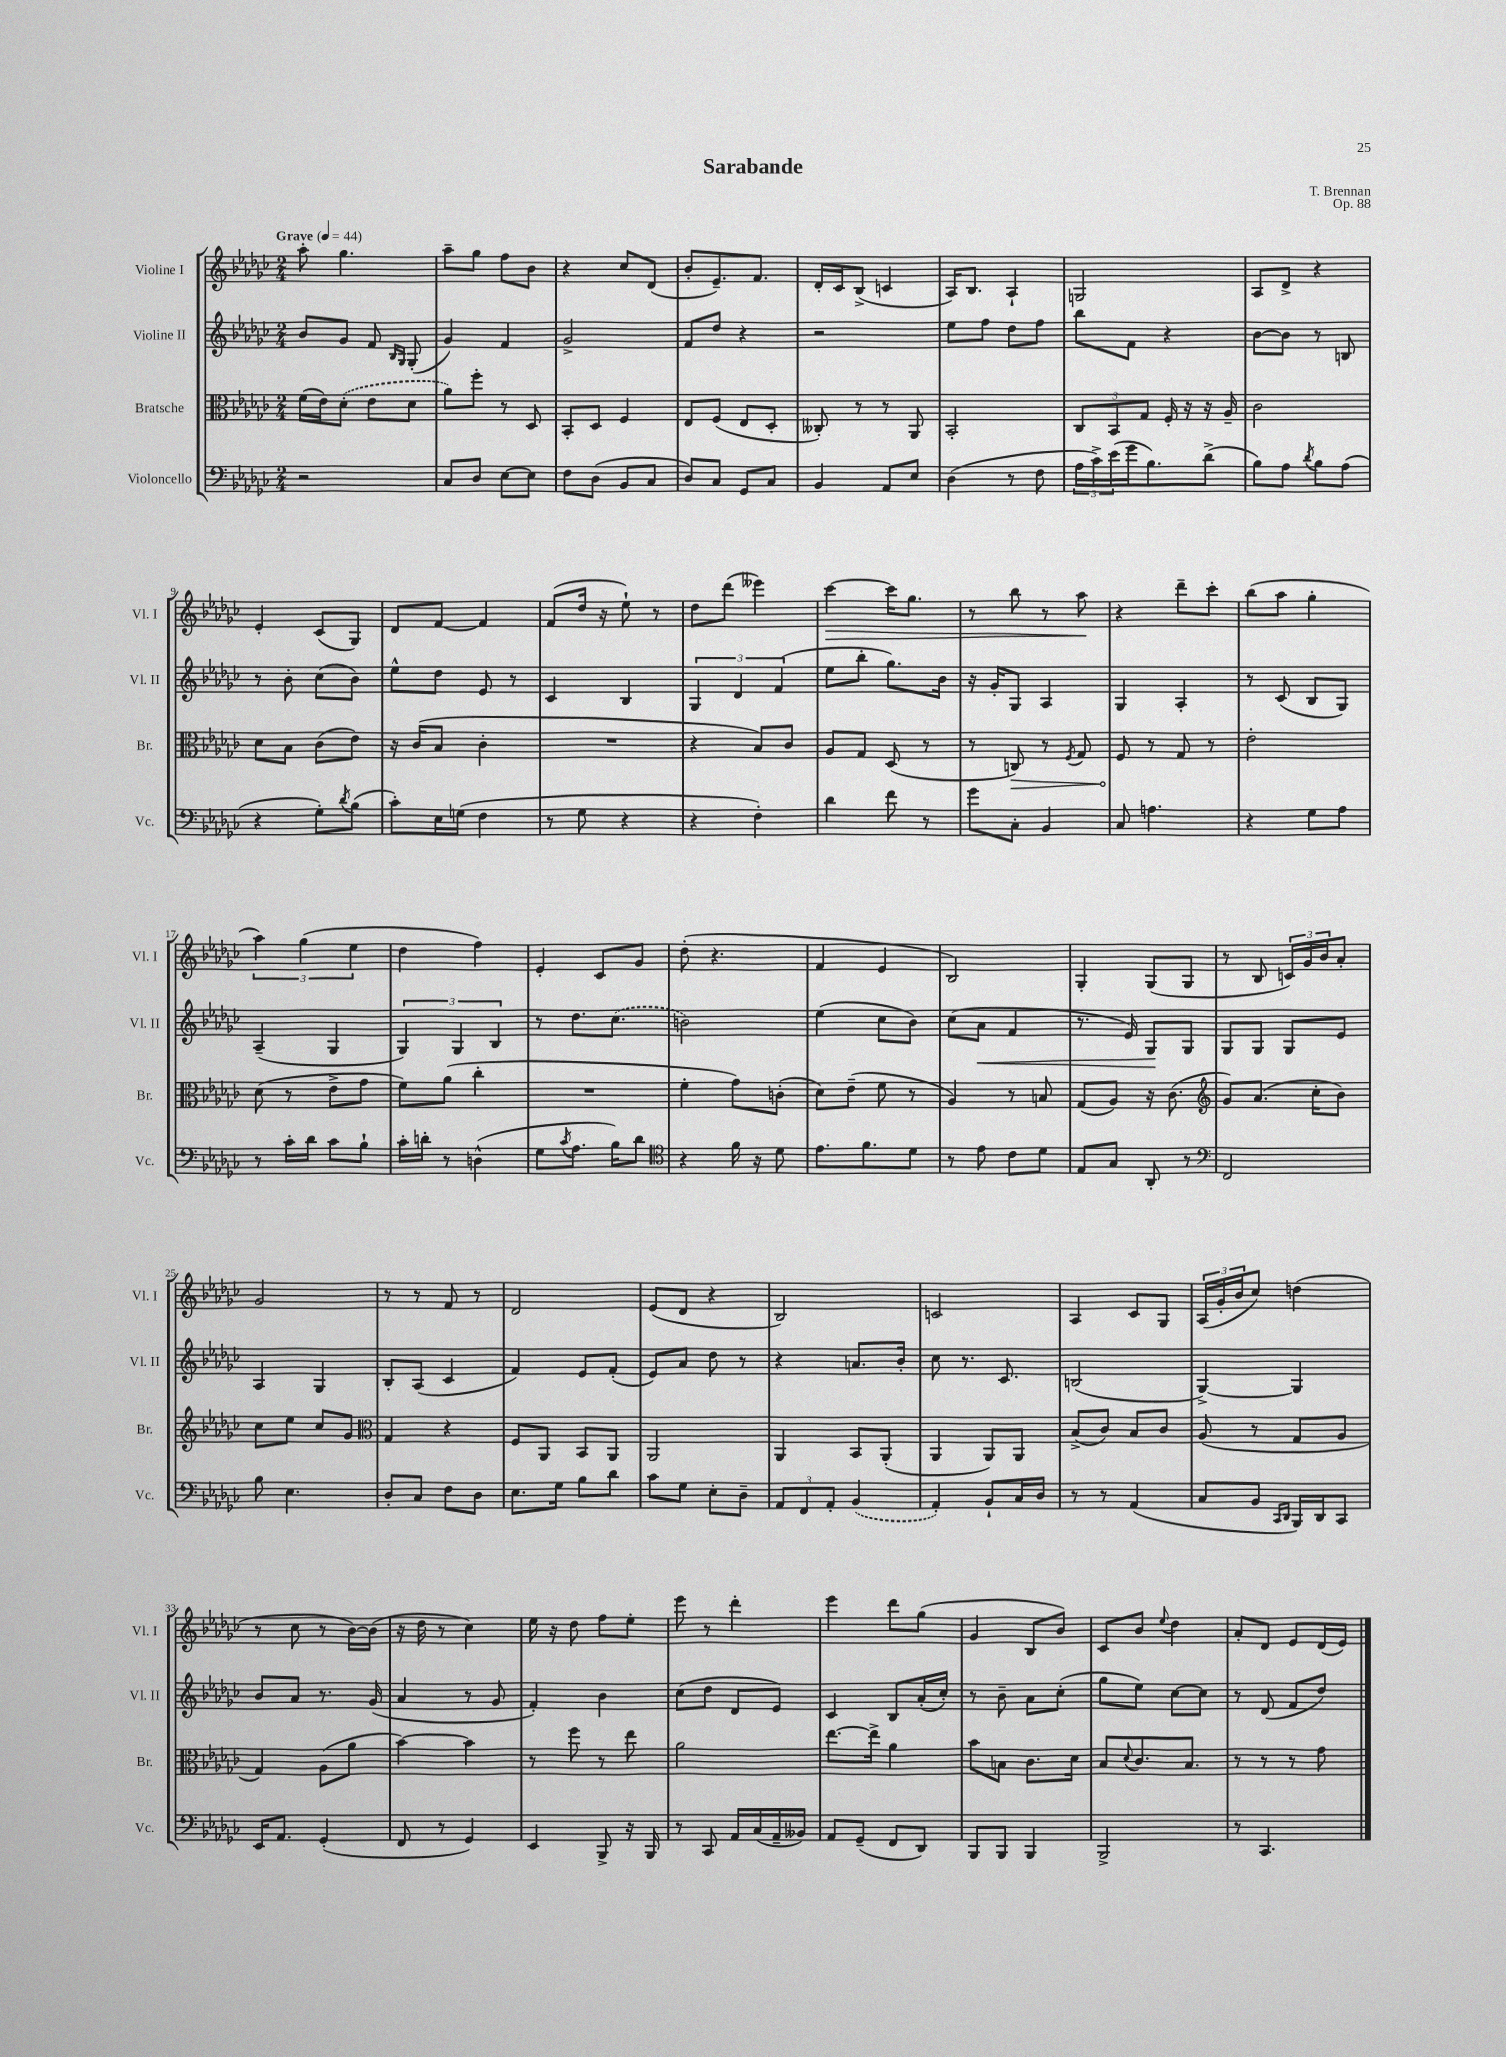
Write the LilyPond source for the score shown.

\header { title = "Sarabande" composer = "T. Brennan" opus = "Op. 88" }
<<
\new StaffGroup <<
\new Staff = "s0" \with { instrumentName = "Violine I" shortInstrumentName = "Vl. I" } {
    \clef treble \key ges \major \numericTimeSignature \time 2/4 \tempo "Grave" 4 = 44
    aes''8-. ges''4. |
    aes''8-- ges''8 f''8 bes'8 |
    r4 ces''8 des'8( |
    bes'8-. ees'8.--) f'8. |
    des'16-. ces'16 bes8->( c'4 |
    aes16) bes8. aes4-! |
    g2 |
    aes8 des'8-> r4 |
    ees'4-. ces'8( ges8) |
    des'8 f'8~ f'4 |
    f'8( des''16 r16 ees''8-!) r8 |
    des''8 des'''8( eeses'''4) |
    ces'''4~\> ces'''16 ges''8. |
    r8 bes''8 r8 aes''8\! |
    r4 des'''8-- ces'''8-. |
    bes''8( aes''8 ges''4-. |
    \tuplet 3/2 { aes''4) ges''4( ees''4 } |
    des''4 f''4) |
    ees'4-. ces'8 ges'8 |
    des''8-.( r4. |
    f'4 ees'4 |
    bes2) |
    ges4-. ges8( ges8 |
    r8 bes8 \tuplet 3/2 { c'16) ges'16 bes'16 } aes'8-. |
    ges'2 |
    r8 r8 f'8 r8 |
    des'2 |
    ees'8( des'8 r4 |
    bes2) |
    c'2 |
    aes4 ces'8 ges8 |
    \tuplet 3/2 { aes16( ges'16-. bes'16 } ces''8) d''4( |
    r8 ces''8 r8 bes'16~) bes'16( |
    r16 des''16 r8 ces''4) |
    ees''16 r16 des''8 f''8 ees''8-. |
    ees'''8 r8 des'''4-. |
    ees'''4 des'''8 ges''8( |
    ges'4 bes8 bes'8) |
    ces'8 bes'8 \appoggiatura { ees''8 } des''4 |
    aes'8-. des'8 ees'8 des'16( ees'16) \bar "|." |
}
\new Staff = "s1" \with { instrumentName = "Violine II" shortInstrumentName = "Vl. II" } {
    \clef treble \key ges \major \numericTimeSignature \time 2/4
    bes'8 ges'8 f'8 \grace { bes16 ges16 } ges8-.( |
    ges'4) f'4 |
    ges'2-> |
    f'8 des''8 r4 |
    r2 |
    ees''8 f''8 des''8 f''8 |
    bes''8 f'8 r4 |
    bes'8~ bes'8 r8 b8 |
    r8 bes'8-. ces''8( bes'8) |
    ees''8-^ des''8 ees'8 r8 |
    ces'4 bes4 |
    \tuplet 3/2 { ges4 des'4 f'4( } |
    ees''8 bes''8-. ges''8.) bes'16 |
    r16 ges'16-. ges8 aes4 |
    ges4 aes4-. |
    r8 ces'8( bes8 ges8) |
    aes4--( ges4 |
    \tuplet 3/2 { ges4) ges4 bes4 } |
    r8 des''8. \once \slurDashed ces''8.( |
    b'2) |
    ees''4( ces''8 bes'8) |
    ces''8( aes'8\< f'4 |
    r8. ees'16) ges8\! ges8 |
    ges8 ges8 ges8 ees'8 |
    aes4 ges4 |
    bes8-. aes8( ces'4 |
    f'4) ees'8 f'8-.( |
    ees'8) aes'8 des''8 r8 |
    r4 a'8. bes'16-. |
    ces''8 r8. ces'8. |
    b2( |
    ges4~->) ges4 |
    bes'8 aes'8 r8. ges'16( |
    aes'4 r8 ges'8 |
    f'4-.) bes'4 |
    ces''8( des''8 des'8 ees'8) |
    ces'4 bes8 aes'16-.( ces''16-.) |
    r8 bes'8-- aes'8 ces''8-.( |
    ges''8 ees''8) ces''8~ ces''8 |
    r8 des'8( f'8 des''8) \bar "|." |
}
\new Staff = "s2" \with { instrumentName = "Bratsche" shortInstrumentName = "Br." } {
    \clef alto \key ges \major \numericTimeSignature \time 2/4
    f'16( ees'16) \once \slurDashed des'8-.( ees'8 des'8 |
    aes'8) f''8-. r8 des8 |
    bes,8-. des8 f4 |
    ees8 f8( ees8 des8-. |
    ceses8-.) r8 r8 aes,8 |
    bes,2-. |
    \tuplet 3/2 { ces8 bes,8 ges8 } f16-. r16 r16 aes16-- |
    ces'2 |
    des'8 bes8 ces'8( ees'8) |
    r16 ces'16( bes8 ces'4-. |
    R2 |
    r4 bes8) ces'8 |
    aes8 ges8 des8( r8 |
    r8 \once \override Hairpin.circled-tip = ##t c8\>) r8 \acciaccatura { f8 } ges8 |
    f8\! r8 ges8 r8 |
    ees'2-. |
    des'8( r8 ees'8-> ges'8 |
    f'8) aes'8( ces''4-. |
    R2 |
    f'4-. ges'8) c'8-.( |
    des'8) ees'8--( f'8 r8 |
    aes4) r8 b8 |
    ges8( aes8) r16 ces'8.( |
    \clef treble ges'8) aes'8.( ces''16-. bes'8) |
    ces''8 ees''8 ces''8 ges'8 |
    \clef alto ges4 r4 |
    f8 aes,8 bes,8 aes,8 |
    aes,2 |
    aes,4 bes,8 aes,8-.( |
    aes,4 aes,8) aes,8 |
    bes8->( ces'8) bes8 ces'8 |
    aes8( r8 ges8 aes8 |
    ges4) aes8( aes'8 |
    bes'4~) bes'4 |
    r8 f''8 r8 ees''8 |
    aes'2 |
    ees''8.~ ees''16-> aes'4 |
    bes'8 b8 ces'8. des'16 |
    bes8 \appoggiatura { des'8 } ces'8. bes8. |
    r8 r8 r8 ges'8 \bar "|." |
}
\new Staff = "s3" \with { instrumentName = "Violoncello" shortInstrumentName = "Vc." } {
    \clef bass \key ges \major \numericTimeSignature \time 2/4
    r2 |
    ces8 des8 ees8~ ees8 |
    f8 des8( bes,8 ces8 |
    des8) ces8 ges,8 ces8 |
    bes,4 aes,8 ees8 |
    des4( r8 f8 |
    \tuplet 3/2 { aes16 ces'16->) ees'16( } ges'16 bes8.) des'8->( |
    bes8) aes8 \acciaccatura { des'8 } bes8 aes8( |
    r4 ges8-.) \acciaccatura { des'8 } bes8( |
    ces'8-.) ees16 g16( f4 |
    r8 ges8 r4 |
    r4 f4-.) |
    des'4 f'8 r8 |
    ges'8 ces8-. bes,4 |
    ces8 a4. |
    r4 ges8 aes8 |
    r8 ces'16-. des'16 ces'8 bes8-! |
    ces'16-. d'16-. r8 d4-^( |
    ges8 \acciaccatura { ces'8 } aes8. bes16) des'8 |
    \clef tenor r4 f'16 r16 des'8 |
    ees'8. f'8. des'8 |
    r8 ees'8 ces'8 des'8 |
    ees8 ges8 aes,8-. r8 |
    \clef bass f,2 |
    bes8 ees4. |
    des8-. ces8 f8 des8 |
    ees8. ges16 bes8 des'8 |
    ces'8 ges8 ees8-. des8-- |
    \tuplet 3/2 { aes,8 f,8 aes,8-. } \once \slurDashed bes,4( |
    aes,4-.) bes,8-! ces16 des16 |
    r8 r8 aes,4( |
    ces8 bes,8 \grace { ces,16 des,16 } bes,,16) des,16 ces,8 |
    ees,16 aes,8. ges,4-.( |
    f,8 r8 ges,4) |
    ees,4 bes,,8-> r16 bes,,16 |
    r8 ces,8 aes,16 ces16( aes,16-- beses,16) |
    aes,8 ges,8--( f,8 des,8) |
    bes,,8 bes,,8 bes,,4 |
    bes,,2-> |
    r8 ces,4. \bar "|." |
}
>>
>>
